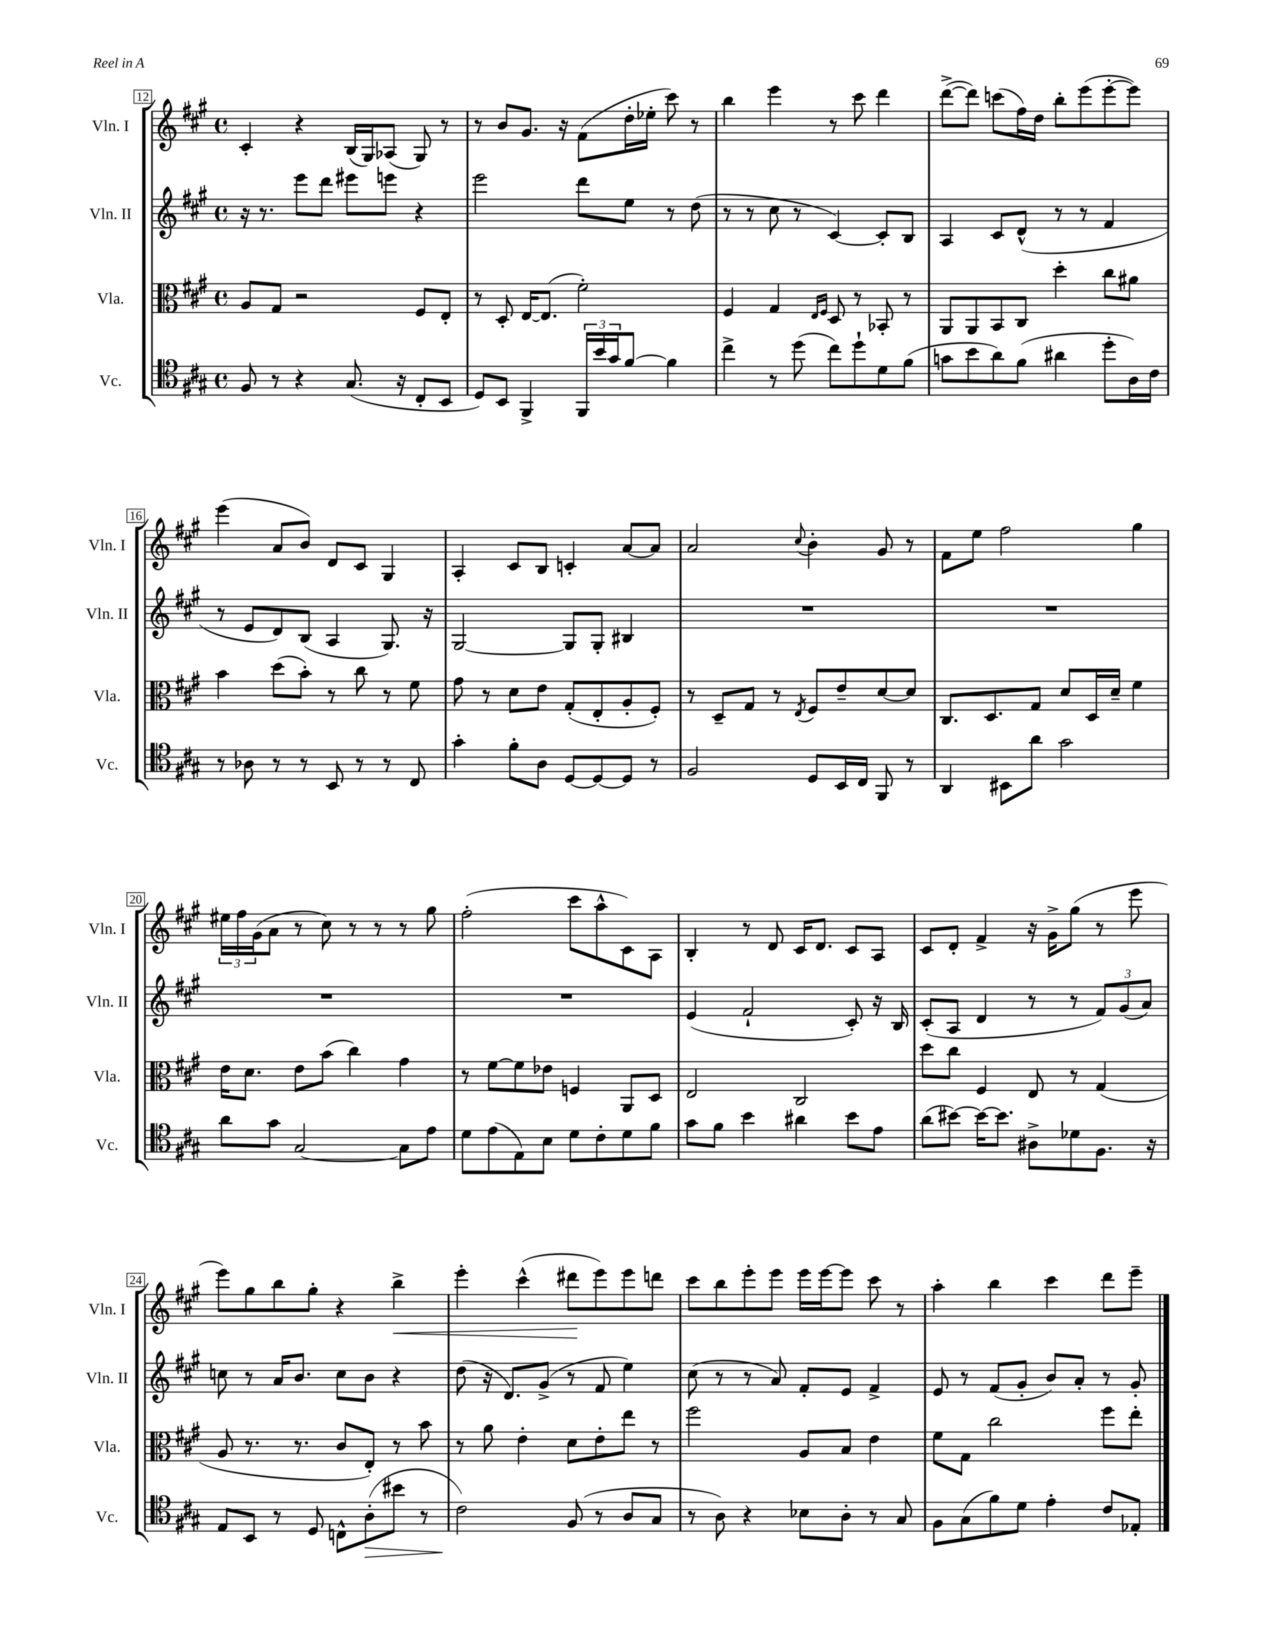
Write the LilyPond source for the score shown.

<<
\new StaffGroup <<
\new Staff = "s0" \with { instrumentName = "Vln. I" shortInstrumentName = "Vln. I" } {
    \clef treble \key a \major \defaultTimeSignature \time 4/4
    cis'4-. r4 b16( gis16) aes8( gis8) r8 |
    r8 b'8 gis'8. r16 fis'8( d''16-. ees''16-. cis'''8) r8 |
    b''4 e'''4 r8 cis'''8 d'''4 |
    d'''8~->( d'''8) c'''8( fis''16) d''16 b''8-. e'''8( e'''8~-. e'''8) |
    e'''4( a'8 b'8) d'8 cis'8 gis4 |
    a4-. cis'8 b8 c'4-. a'8~ a'8 |
    a'2 \appoggiatura { cis''8 } b'4-. gis'8 r8 |
    fis'8 e''8 fis''2 gis''4 |
    \tuplet 3/2 { eis''16 fis''16 gis'16( } a'8 r8 cis''8) r8 r8 r8 gis''8 |
    fis''2-.( cis'''8 a''8-^ cis'8) a8 |
    b4-. r8 d'8 cis'16 d'8. cis'8 a8 |
    cis'8 d'8-. fis'4-> r16 gis'16-> gis''8( r8 e'''8 |
    e'''8) gis''8 b''8 gis''8-. r4 b''4->\< |
    e'''4-. cis'''4-^( dis'''8\! e'''8) e'''8 d'''8 |
    cis'''8 b''8 e'''8-. e'''8 e'''16 e'''16~ e'''8 cis'''8 r8 |
    a''4-. b''4 cis'''4 d'''8 e'''8-- \bar "|." |
}
\new Staff = "s1" \with { instrumentName = "Vln. II" shortInstrumentName = "Vln. II" } {
    \clef treble \key a \major \defaultTimeSignature \time 4/4
    r16 r8. e'''8 d'''8 eis'''8 e'''8 r4 |
    e'''2 d'''8 e''8 r8 d''8( |
    r8 r8 cis''8 r8 cis'4~) cis'8-. b8 |
    a4 cis'8 d'8-^( r8 r8 fis'4 |
    r8 e'8 d'8) b8( a4 gis8.) r16 |
    gis2~ gis8 gis8-. bis4 |
    R1 |
    R1 |
    R1 |
    R1 |
    e'4( fis'2-! cis'8-.) r16 b16 |
    cis'8-.( a8 d'4 r8 r8 \tuplet 3/2 { fis'8) gis'8( a'8) } |
    c''8 r8 a'16 b'8. c''8 b'8 r4 |
    d''8( r16 d'8.) gis'8->( r8 fis'8 e''4) |
    cis''8( r8 r8 a'8) fis'8-. e'8 fis'4-> |
    e'8 r8 fis'8( gis'8-. b'8) a'8-. r8 gis'8-. \bar "|." |
}
\new Staff = "s2" \with { instrumentName = "Vla." shortInstrumentName = "Vla." } {
    \clef alto \key a \major \defaultTimeSignature \time 4/4
    a8 gis8 r2 fis8 e8-. |
    r8 d8-. e16~ e8.( fis'2-.) |
    fis4 gis4 \grace { e16 fis16 } d8 r8 bes,8-. r8 |
    a,8 a,8 b,8 cis8 d''4-. cis''8 ais'8 |
    b'4 d''8( b'8-.) r8 cis''8 r8 fis'8 |
    gis'8 r8 d'8 e'8 gis8-.( e8-. a8-. fis8-.) |
    r8 d8-- gis8 r8 \acciaccatura { e8 } fis8 e'8-- d'8~ d'8 |
    cis8. d8. gis8 d'8 d16 d'16-- fis'4 |
    e'16 d'8. e'8 b'8( cis''4) gis'4 |
    r8 fis'8~ fis'8 ees'8 f4 a,8 d8 |
    e2 cis2 |
    d''8 cis''8 fis4 e8 r8 gis4( |
    a8 r8. r8. cis'8 e8-.) r8 b'8 |
    r8 a'8 e'4-. d'8 e'8-. e''8 r8 |
    fis''2 a8 b8 e'4 |
    fis'8 gis8 cis''2 fis''8 e''8-. \bar "|." |
}
\new Staff = "s3" \with { instrumentName = "Vc." shortInstrumentName = "Vc." } {
    \clef tenor \key a \major \defaultTimeSignature \time 4/4
    fis8 r8 r4 gis8.( r16 cis8-. b,8 |
    d8) b,8 fis,4-> \tuplet 3/2 { fis,16 b'16 gis'16 } fis'8~ fis'4 |
    cis''4-> r8 d''8( cis''8) d''8-! d'8 fis'8( |
    g'8 b'8 a'8) fis'8( ais'4 d''8-. a16) cis'16 |
    r8 aes8 r8 r8 b,8 r8 r8 cis8 |
    gis'4-. fis'8-. a8 d8~ d8~ d8 r8 |
    fis2 d8 b,16 cis16 fis,8 r8 |
    a,4 bis,8 a'8 gis'2 |
    a'8 gis'8 gis2~ gis8 e'8 |
    d'8 e'8( e8) b8 d'8 cis'8-. d'8 fis'8 |
    gis'8 fis'8 b'4 ais'4 b'8 e'8 |
    a'8( bis'8~) bis'16~ bis'8. ais8-> des'8 fis8. r16 |
    e8 b,8 r8 d8 c8-^ a8-.\>( bis'8 r8 |
    cis'2\!) fis8( r8 a8 gis8 |
    r8 a8) r4 bes8 a8-. r8 gis8 |
    fis8 gis8( fis'8) d'8 e'4-. cis'8 ees8-. \bar "|." |
}
>>
>>
\layout { \context { \Score currentBarNumber = #12 \override BarNumber.stencil = #(make-stencil-boxer 0.1 0.3 ly:text-interface::print) } }
